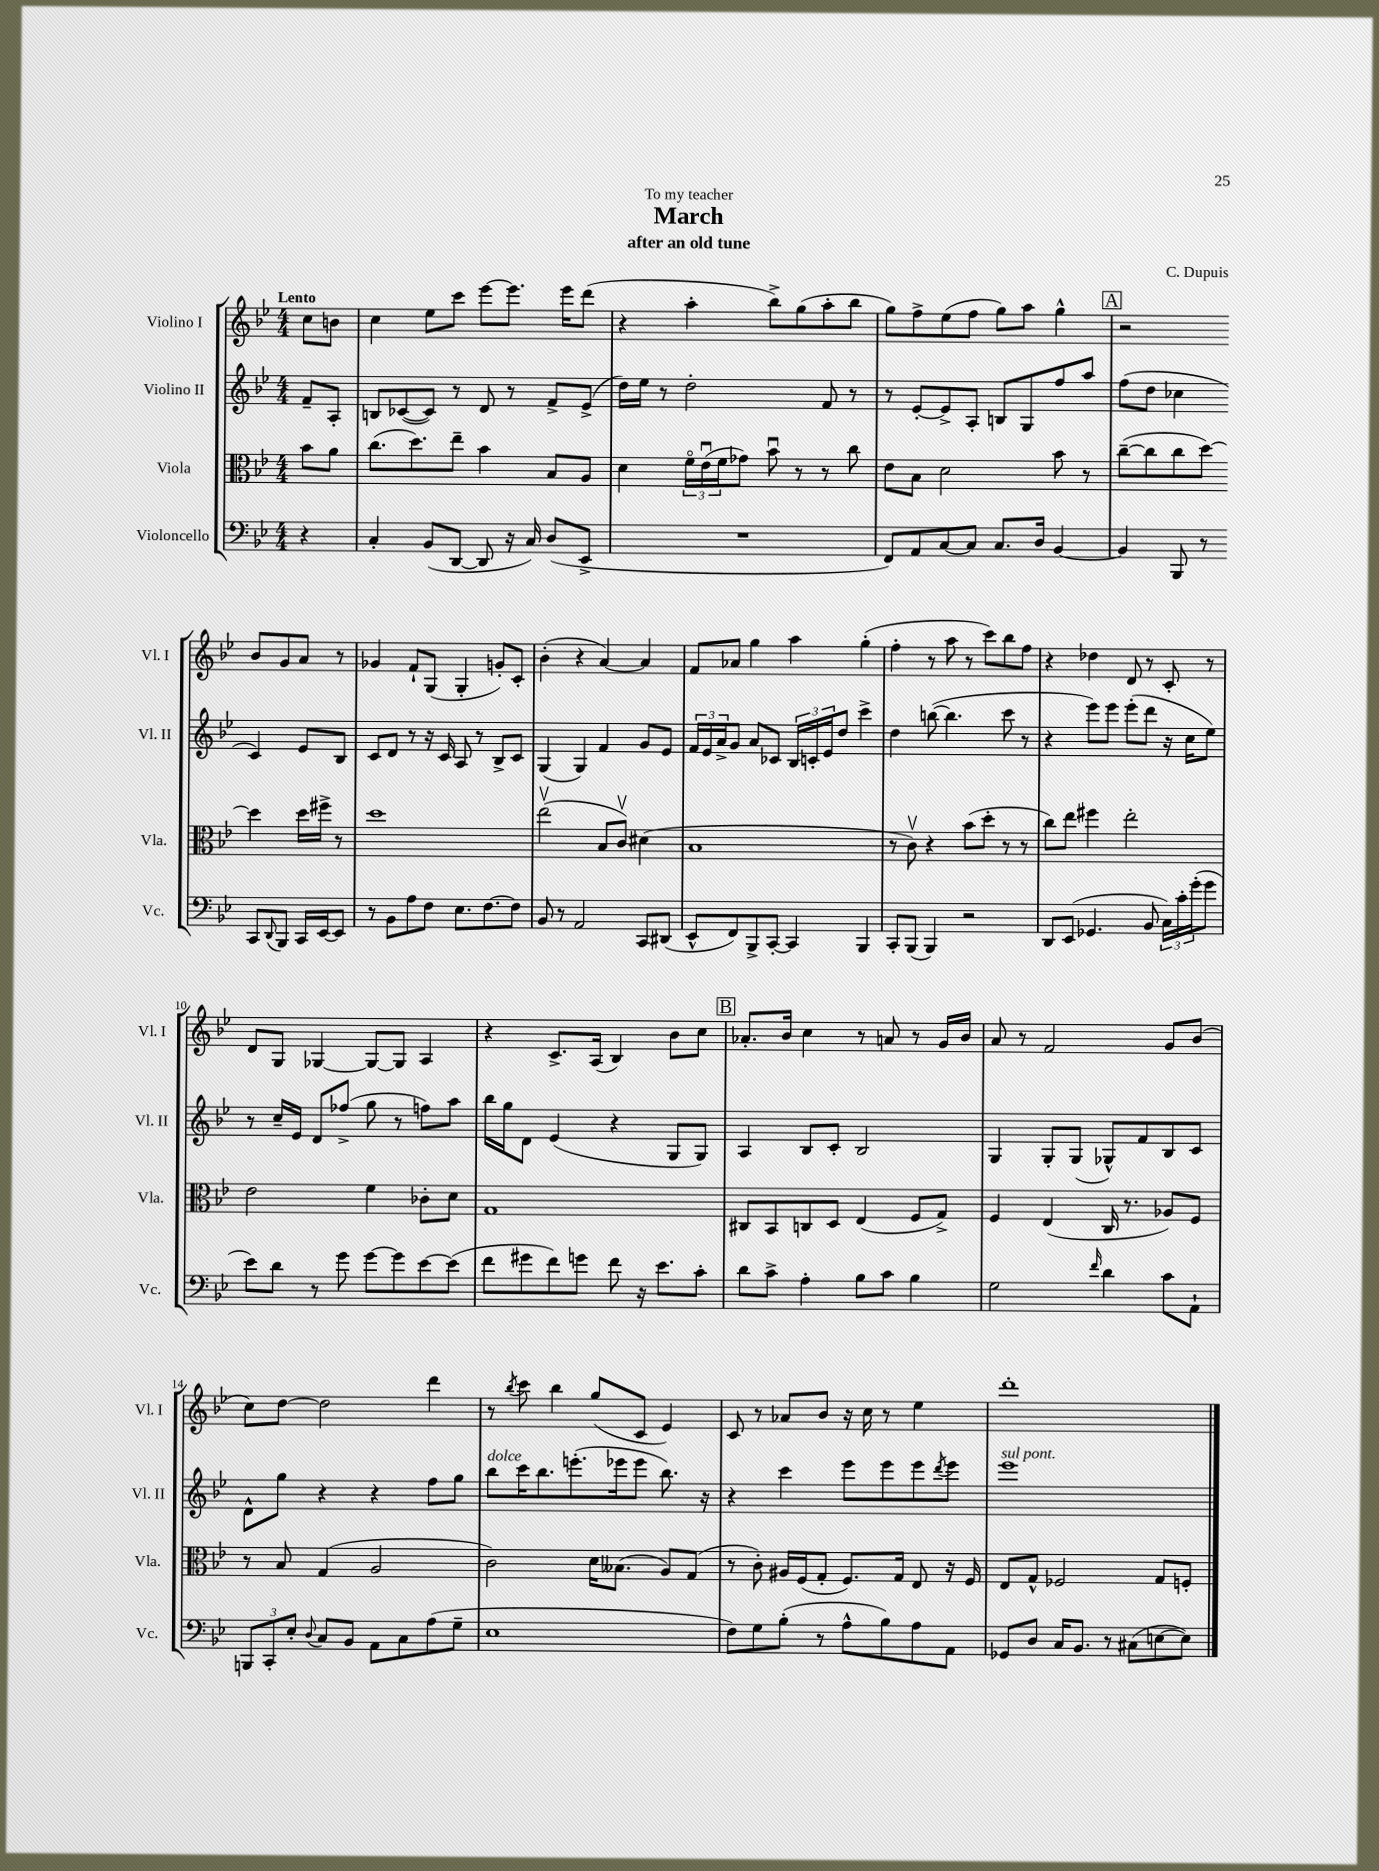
\header { title = "March" composer = "C. Dupuis" subtitle = "after an old tune" dedication = "To my teacher" }
<<
\new StaffGroup <<
\new Staff = "s0" \with { instrumentName = "Violino I" shortInstrumentName = "Vl. I" } {
    \clef treble \key bes \major \numericTimeSignature \time 4/4 \partial 4 \tempo "Lento"
    c''8 b'8 |
    c''4 ees''8 c'''8 ees'''8~ ees'''8. ees'''16 d'''8( |
    r4 a''4-. bes''8->) g''8( a''8-. bes''8 |
    g''8) f''8-> ees''8( f''8 g''8) a''8 g''4-^ |
    \mark \markup { \box "A" } r2 bes'8 g'8 a'8 r8 |
    ges'4 f'8-! g8( g4-. g'8-.) c'8-. |
    bes'4-.( r4 a'4~) a'4 |
    f'8 aes'8 g''4 a''4 g''4-.( |
    f''4-. r8 a''8 r8 c'''8) bes''8 f''8 |
    r4 des''4 d'8 r8 c'8-. r8 |
    d'8 g8 ges4~ ges8~ ges8 a4 |
    r4 c'8.-> a16( bes4) bes'8 c''8 |
    \mark \markup { \box "B" } aes'8.-. bes'16 c''4 r8 a'8 r8 g'16 bes'16 |
    a'8 r8 f'2 g'8 bes'8( |
    c''8) d''8~ d''2 d'''4 |
    r8 \acciaccatura { bes''8 } c'''8 bes''4 g''8( c'8 ees'4) |
    c'8 r8 aes'8 bes'8 r16 c''16 r8 ees''4 |
    d'''1-. \bar "|." |
}
\new Staff = "s1" \with { instrumentName = "Violino II" shortInstrumentName = "Vl. II" } {
    \clef treble \key bes \major \numericTimeSignature \time 4/4 \partial 4
    f'8-- a8-. |
    b8 ces'8~( ces'8) r8 d'8 r8 f'8-> ees'8->( |
    d''16) ees''16 r8 d''2-. f'8 r8 |
    r8 ees'8~-. ees'8-> a8-. b8 g8 f''8 a''8 |
    \mark \markup { \box "A" } f''8( d''8 ces''4 c'4) ees'8 bes8 |
    c'8 d'8 r8 r16 c'16 a8 r8 bes8-> c'8 |
    g4( g4) f'4 g'8 ees'8 |
    \tuplet 3/2 { f'16 ees'16 a'16-> } g'8 a'8 ces'8 \tuplet 3/2 { bes16 c'16-. ees'16 } d''8 c'''4-> |
    d''4 b''8~( b''4. c'''8 r8 |
    r4 ees'''8) ees'''8 ees'''8-.( d'''8 r16 c''16 ees''8) |
    r8 c''16-- ees'16 d'8 fes''8->( g''8 r8 f''8) a''8 |
    bes''16 g''16 d'8 ees'4( r4 g8 g8) |
    \mark \markup { \box "B" } a4 bes8 c'8-. bes2 |
    g4 g8-. g8( ges8-^) f'8 bes8 c'8 |
    d'8-^ g''8 r4 r4 f''8 g''8 |
    bes''8^\markup { \italic "dolce" } c'''16 bes''8. e'''8.-.( ees'''16 ees'''8 bes''8.) r16 |
    r4 c'''4 ees'''8 ees'''8 ees'''8 \acciaccatura { d'''8 } ees'''8 |
    ees'''1^\markup { \italic "sul pont." } \bar "|." |
}
\new Staff = "s2" \with { instrumentName = "Viola" shortInstrumentName = "Vla." } {
    \clef alto \key bes \major \numericTimeSignature \time 4/4 \partial 4
    bes'8 a'8 |
    c''8.( d''8.) ees''8-- bes'4 bes8 a8 |
    d'4 \tuplet 3/2 { f'16\flageolet ees'16\downbow( f'16 } ges'8) bes'8\downbow r8 r8 c''8 |
    ees'8 bes8 d'2 bes'8 r8 |
    \mark \markup { \box "A" } c''8~--( c''8 c''8 d''8~) d''4 d''16 fis''16-> r8 |
    d''1 |
    ees''2\upbow( bes8 c'8\upbow) dis'4( |
    bes1 |
    r8 c'8\upbow) r4 bes'8( d''8-. r8 r8 |
    c''8) ees''8 fis''4 ees''2-. |
    ees'2 f'4 ces'8-. d'8 |
    g1 |
    \mark \markup { \box "B" } cis8 bes,8 c8 d8 ees4( f8 g8->) |
    f4 ees4( c16 r8. aes8) f8 |
    r8 bes8 g4( a2 |
    c'2) d'16 beses8.( a8) g8( |
    r8 c'8-.) ais16 f16( g8-. f8.) g16 ees8 r16 f16 |
    ees8 g8-^ fes2 g8 f8-. \bar "|." |
}
\new Staff = "s3" \with { instrumentName = "Violoncello" shortInstrumentName = "Vc." } {
    \clef bass \key bes \major \numericTimeSignature \time 4/4 \partial 4
    r4 |
    c4-. bes,8( d,8~ d,8 r16 c16) d8( ees,8-> |
    R1 |
    f,8) a,8 c8~ c8 c8. d16 bes,4~ |
    \mark \markup { \box "A" } bes,4 bes,,8 r8 c,8 \appoggiatura { d,8 } bes,,8 c,16 ees,16~ ees,8 |
    r8 bes,8 a8 f8 ees8. f8.~ f8 |
    bes,8 r8 a,2 c,8 dis,8( |
    ees,8-^ f,8) bes,,8-> c,8~-. c,4 bes,,4 |
    c,8-. bes,,8( bes,,4) r2 |
    d,8 ees,8( ges,4. bes,8 \tuplet 3/2 { c16) c'16-. g'16-.( } g'8 |
    ees'8) d'8 r8 g'8 g'8~ g'8 ees'8~ ees'8( |
    f'8 gis'8 f'8) g'8 f'8 r16 ees'8. c'8-. |
    \mark \markup { \box "B" } d'8 c'8-> a4-. bes8 c'8 bes4 |
    g2 \grace { f'16 } d'4 c'8 a,8-! |
    \tuplet 3/2 { b,,8 c,8-. ees8-. } \appoggiatura { d8 } c8 bes,8 a,8 c8 a8( g8-- |
    ees1 |
    f8) g8 bes8-.( r8 a8-^ bes8) a8 a,8 |
    ges,8 d8 c16 bes,8. r8 cis8( e8~ e8) \bar "|." |
}
>>
>>
